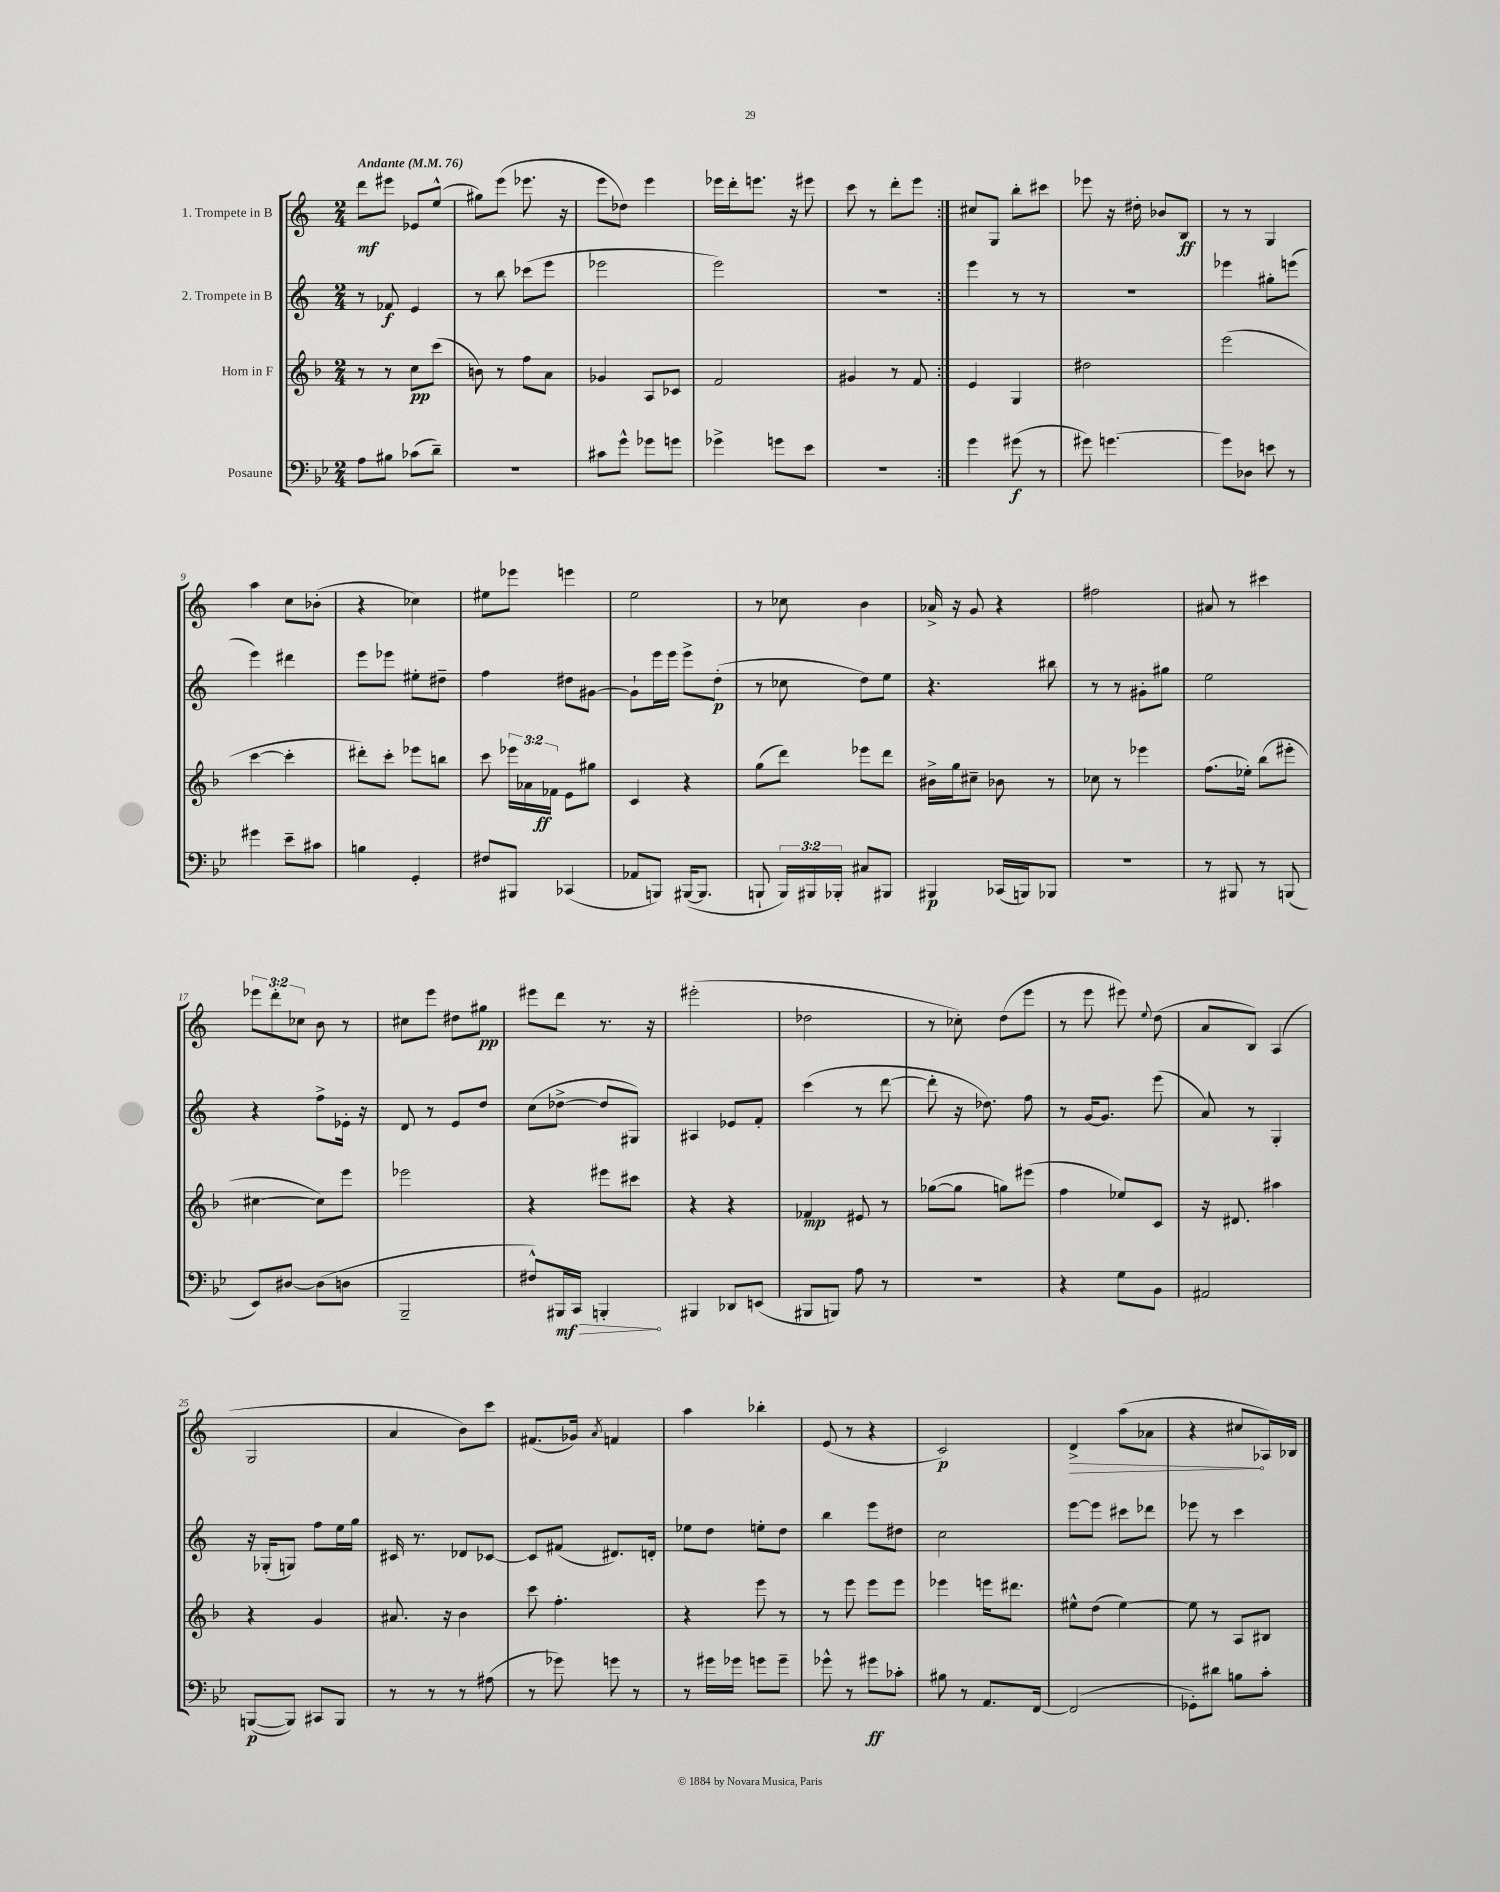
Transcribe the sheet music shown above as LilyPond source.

<<
\new StaffGroup <<
\new Staff = "s0" \with { instrumentName = "1. Trompete in B" } {
    \clef treble \key c \major \numericTimeSignature \time 2/4 \override Staff.TupletNumber.text = #tuplet-number::calc-fraction-text \tempo "Andante" 4 = 76
    \autoBeamOff \repeat volta 2 { d'''8[\mf eis'''8] ees'8[ e''8]-^( |
    gis''8[) e'''8]( ees'''8. r16 |
    e'''8[ des''8]) e'''4 |
    ees'''16[ d'''16-. e'''8.] r16 eis'''8 |
    c'''8 r8 d'''8[-. e'''8] | }
    cis''8[ g8] b''8[-. cis'''8] |
    ees'''8 r16 dis''16-. bes'8[ b8]\ff |
    r8 r8 g4 |
    a''4 c''8[ bes'8]-.( |
    r4 ces''4) |
    eis''8[ ees'''8] e'''4 |
    e''2 |
    r8 ces''8 b'4 |
    aes'16-> r16 g'8 r4 |
    fis''2 |
    ais'8 r8 cis'''4 |
    \tuplet 3/2 { ees'''8[ d'''8-. ces''8] } b'8 r8 |
    cis''8[ e'''8] dis''8[ gis''8]\pp |
    eis'''8[ d'''8] r8. r16 |
    eis'''2-.( |
    des''2 |
    r8 ces''8-.) d''8[( e'''8] |
    r8 e'''8 eis'''8) \appoggiatura { e''8 } d''8( |
    a'8[ b8]) a4( |
    g2 |
    a'4 b'8[) c'''8] |
    fis'8.[( ges'16]) \acciaccatura { a'8 } f'4 |
    a''4 bes''4-. |
    e'8( r8 r4 |
    c'2\p) |
    \once \override Hairpin.circled-tip = ##t d'4->\> a''8[( aes'8] |
    r4 cis''8[\! aes16) bes16] \bar "|." |
}
\new Staff = "s1" \with { instrumentName = "2. Trompete in B" } {
    \clef treble \key c \major \numericTimeSignature \time 2/4
    \autoBeamOff \repeat volta 2 { r8 fes'8\f e'4 |
    r8 b''8 ces'''8[( e'''8] |
    ees'''2 |
    e'''2) |
    R2 | }
    e'''4 r8 r8 |
    r2 |
    ees'''4 gis''8[-. e'''8]( |
    e'''4) dis'''4 |
    e'''8[ ees'''8] eis''8[-. dis''8]-- |
    f''4 dis''8[ gis'8]~ |
    gis'8[-! e'''16 e'''16] e'''8[-> d''8]-.\p( |
    r8 ces''8 d''8[) e''8] |
    r4. bis''8 |
    r8 r8 gis'8[-. gis''8] |
    e''2 |
    r4 f''8[-> ees'16]-. r16 |
    d'8 r8 e'8[ d''8] |
    c''8[( des''8]~-> des''8[ gis8]) |
    ais4 ees'8[ f'8]-. |
    c'''4( r8 d'''8~ |
    d'''8-. r16 des''8.) f''8 |
    r8 g'16[~ g'8.] e'''8( |
    a'8) r8 g4-. |
    r16 ges16[-.( g8]) f''8[ e''16 g''16] |
    cis'16 r8. des'8[ ces'8]~ |
    ces'8[ fis'8]( dis'8.[) d'16]-. |
    ees''8[ d''8] e''8[-. d''8] |
    b''4 e'''8[ dis''8] |
    c''2 |
    e'''8[~ e'''8] cis'''8[ des'''8] |
    ees'''8 r8 c'''4 \bar "|." |
}
\new Staff = "s2" \with { instrumentName = "Horn in F" } {
    \clef treble \key f \major \numericTimeSignature \time 2/4 \override Staff.TupletNumber.text = #tuplet-number::calc-fraction-text
    \autoBeamOff \repeat volta 2 { r8 r8 c''8[\pp c'''8]( |
    b'8) r8 f''8[ a'8] |
    ges'4 a8[ ces'8] |
    f'2 |
    gis'4 r8 f'8 | }
    e'4 g4 |
    dis''2 |
    e'''2( |
    c'''4~ c'''4-. |
    dis'''8[-.) c'''8]-. ees'''8[ b''8] |
    c'''8 \tuplet 3/2 { ees'''16[ aes'16 fes'16]\ff } e'8[ gis''8] |
    c'4 r4 |
    g''8[( d'''8]) ees'''8[ d'''8] |
    bis'16[-> g''16 cis''8]-- bes'8 r8 |
    ces''8 r8 ees'''4 |
    f''8.[( ees''16]-.) bes''8[( eis'''8]-. |
    cis''4~ cis''8[) e'''8] |
    ees'''2 |
    r4 eis'''8[ cis'''8] |
    r4 r4 |
    fes'4\mp eis'8 r8 |
    ges''8[~( ges''8] g''8[) eis'''8]( |
    f''4 ees''8[) c'8] |
    r16 dis'8. ais''4 |
    r4 g'4 |
    ais'8. r16 bes'4 |
    c'''8 f''4.-. |
    r4 e'''8 r8 |
    r8 e'''8 e'''8[ e'''8] |
    ees'''4 e'''16[ dis'''8.] |
    eis''8[-^ d''8]( eis''4~) |
    eis''8 r8 a8[ bis8] \bar "|." |
}
\new Staff = "s3" \with { instrumentName = "Posaune" } {
    \clef bass \key bes \major \numericTimeSignature \time 2/4 \override Staff.TupletNumber.text = #tuplet-number::calc-fraction-text
    \autoBeamOff \repeat volta 2 { a8[ bis8] ces'8[( d'8]--) |
    R2 |
    cis'8[ g'8]-^ ges'8[ g'8] |
    ges'4-> g'8[ ees'8] |
    R2 | }
    g'4 gis'8\f( r8 |
    gis'8) g'4.~ |
    g'8[ des8] e'8 r8 |
    gis'4 ees'8[-- cis'8] |
    b4 g,4-. |
    fis8[ bis,,8] ces,4( |
    aes,8[ b,,8]) bis,,16[~( bis,,8.] |
    b,,8-! \tuplet 3/2 { b,,16[) bis,,16 bes,,16]-. } cis8[ bis,,8] |
    bis,,4\p ces,16[( b,,16) bes,,8] |
    R2 |
    r8 bis,,8 r8 b,,8( |
    ees,8[) dis8]~ dis8[( d8] |
    bes,,2-- |
    fis8[-^) \once \override Hairpin.circled-tip = ##t bis,,16\mf\> c,16] b,,4-.\! |
    bis,,4 des,8[ e,8]( |
    bis,,8[ b,,8]) a8 r8 |
    R2 |
    r4 g8[ bes,8] |
    ais,2 |
    b,,8[~\p( b,,8]) cis,8[ b,,8] |
    r8 r8 r8 ais8( |
    r8 ges'8) g'8 r8 |
    r8 gis'16[ ges'16] g'8[ g'8]-- |
    ges'8-^ r8 gis'8[\ff ces'8]-. |
    bis8 r8 a,8.[ f,16]~ |
    f,2( |
    ges,8[-.) dis'8] b8[ c'8]-. \bar "|." |
}
>>
>>
